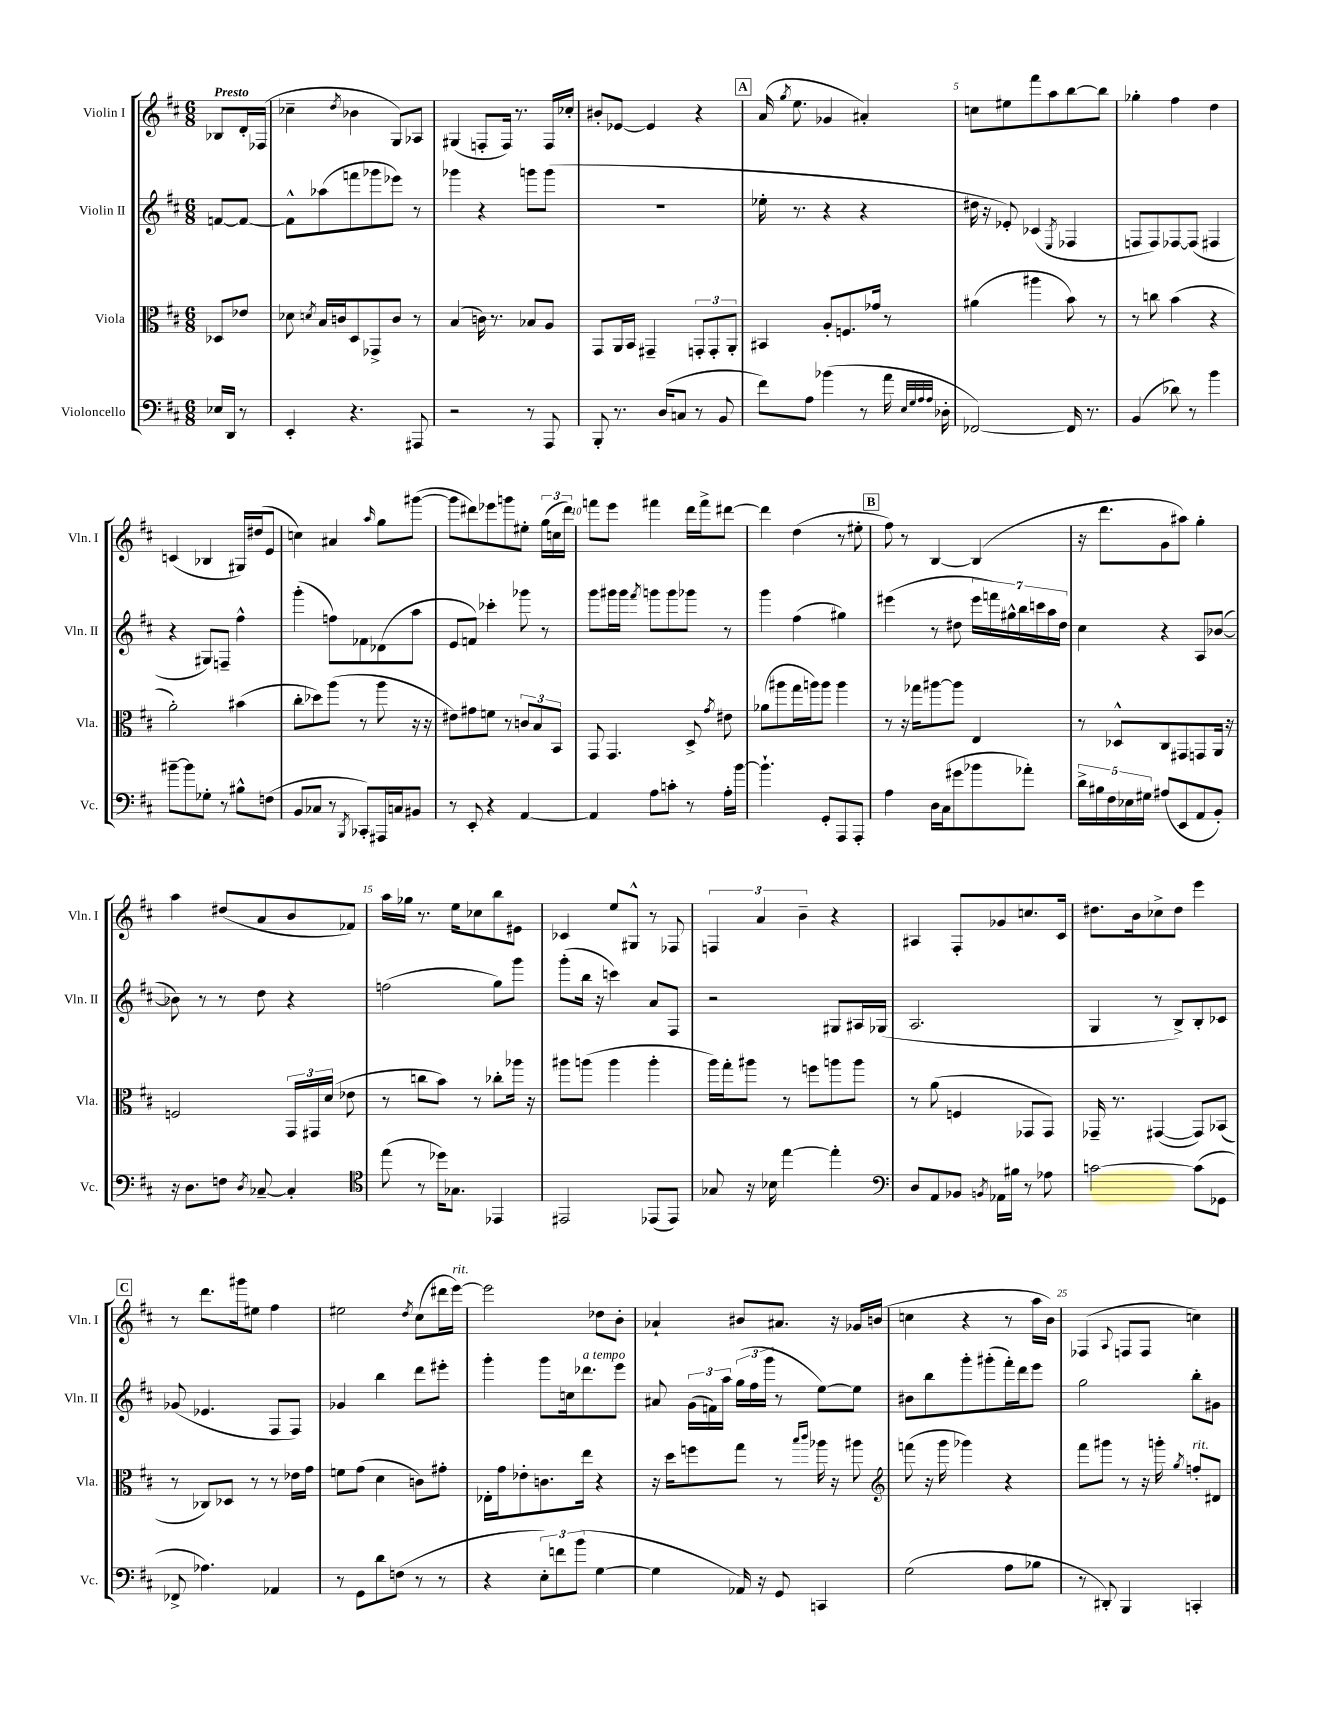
<<
\new StaffGroup <<
\new Staff = "s0" \with { instrumentName = "Violin I" shortInstrumentName = "Vln. I" } {
    \clef treble \key d \major \numericTimeSignature \time 6/8 \partial 4 \tempo "Presto"
    \autoBeamOff bes8[ d'16-. fes16]( |
    ces''4-- \acciaccatura { d''8 } bes'4 g8[) aes8] |
    gis4( f8[-. f16]) r8. f16[ ces''16]-. |
    bis'8[-. ees'8]~ ees'4 r4 |
    \mark \markup { \box "A" } a'16( \acciaccatura { g''8 } e''8. ges'4 ais'4-.) |
    c''8[ eis''8 fis'''8 a''8 b''8~ b''8] |
    ges''4-. fis''4 d''4 |
    c'4( bes4 gis16[) dis''16( e'8] |
    c''4) ais'4 \grace { a''16 } g''8[ gis'''8]~( |
    gis'''8[ dis'''8) ees'''8 g'''8 eis''8]-. \tuplet 3/2 { g''16[( c''16 dis'''16]) } |
    f'''8[ e'''8] fis'''4 d'''16[ fis'''16-> dis'''8]~ |
    dis'''4 d''4( r8 eis''8-. |
    \mark \markup { \box "B" } fis''8) r8 b4~ b4( |
    r16 d'''8.[ g'8 ais''8]) g''4-. |
    a''4 dis''8[( a'8 b'8 fes'8]) |
    a''16[ ges''16] r8. e''16[ ces''8 b''8 eis'8] |
    ces'4 e''8[ gis8]-^ r8 fes8 |
    \tuplet 3/2 { f4 a'4 b'4-- } r4 |
    ais4 fis8[-. ges'8 c''8. cis'16] |
    dis''8.[ b'16 ces''8-> dis''8] e'''4 |
    \mark \markup { \box "C" } r8 d'''8.[ gis'''16 eis''8] fis''4 |
    eis''2 \acciaccatura { d''8 } cis''8[( dis'''16 e'''16]~^\markup { \italic "rit." }) |
    e'''2 des''8[ b'8]-. |
    aes'4-! bis'8[ ais'8.] r16 ges'16[ b'16]( |
    c''4 r4 r8 a''16[ b'16]) |
    fes4( \appoggiatura { a8 } f8[ f8] c''4) \bar "|." |
}
\new Staff = "s1" \with { instrumentName = "Violin II" shortInstrumentName = "Vln. II" } {
    \clef treble \key d \major \numericTimeSignature \time 6/8 \partial 4
    \autoBeamOff f'8[~ f'8]~ |
    f'8[-^ aes''8( f'''8 ges'''8 ees'''8]) r8 |
    ges'''4 r4 g'''8[ g'''8]( |
    R2. |
    \mark \markup { \box "A" } ees''16-. r8. r4 r4 |
    dis''16 r16 ees'8-.) ces'4( \acciaccatura { e8 } fes4 |
    f8[ f8) fes8~ fes8]( fis4 |
    r4 gis8[) f8]-- fis''4-^ |
    g'''4-.( f''8[) fes'8 des'8( a''8] |
    e'8[ f'8]) ces'''4-. ges'''8 r8 |
    g'''8[ gis'''16 gis'''16] \acciaccatura { fis'''8 } g'''8[ g'''8 ges'''8] r8 |
    g'''4 fis''4( gis''4) |
    \mark \markup { \box "B" } eis'''4( r8 dis''8 \tuplet 7/4 { eis'''16[ f'''16) gis''16-^ b''16 c'''16 a''16 dis''16] } |
    cis''4 r4 a8[ bes'8]~( |
    bes'8) r8 r8 d''8 r4 |
    f''2( g''8[) g'''8] |
    g'''8[-.( b''16] r16 c'''4) a'8[ fis8] |
    r2 gis8[ ais16 ges16]( |
    a2. |
    g4 r8 b8[->) b8-. ces'8] |
    \mark \markup { \box "C" } ges'8( ees'4. fis8[ fis8]) |
    ges'4 b''4 d'''8[ eis'''8]-. |
    g'''4-. g'''8[ c''16 des'''8.^\markup { \italic "a tempo" } e'''8] |
    ais'8 \tuplet 3/2 { g'16[( f'16) a''16] } \tuplet 3/2 { g''16[( fis''16 g'''16] } r8 e''8[~) e''8] |
    bis'8[ b''8 g'''8-. gis'''8-.( fis'''16-.) d'''16 e'''8] |
    g''2 b''8[-. gis'8] \bar "|." |
}
\new Staff = "s2" \with { instrumentName = "Viola" shortInstrumentName = "Vla." } {
    \clef alto \key d \major \numericTimeSignature \time 6/8 \partial 4
    \autoBeamOff des8[ ees'8] |
    des'8 \acciaccatura { d'8 } b16[ c'16 d8 ges,8-> c'8] r8 |
    b4( c'16) r8. bes8[ a8] |
    g,8[ a,16 b,16] gis,4-- \tuplet 3/2 { g,8[-. g,8-. a,8]-. } |
    \mark \markup { \box "A" } bis,4 a8[-. f8. ges'16] r8 |
    ais'4( ais''4 b'8) r8 |
    r8 c''8 b'4( r4 |
    a'2-.) bis'4( |
    cis''8[-. des''8) a''8]( r8 a''8 r16 r16 |
    eis'8[) gis'8 f'8] r8 \tuplet 3/2 { c'8[ b8 b,8] } |
    g,8 g,4. d8-> \acciaccatura { g'8 } eis'8 |
    aes'8[( ais''8 g''16 a''16) a''8] a''4 |
    \mark \markup { \box "B" } r8 r16 ges''16[ ais''8~ ais''8] e4 |
    r8 des8[-^ cis8 gis,8 g,8 a,16] r16 |
    f2 \tuplet 3/2 { g,16[ gis,16 d'16]( } ees'8 |
    r8 c''8[ b'8]) r8 ces''8[-. aes''16] r16 |
    ais''8[ a''8]( a''4 a''4-. |
    a''16[) g''16-. ais''8] r8 f''8[ a''8 a''8] |
    r8 a'8( f4 ges,8[ ges,8]) |
    ges,16-- r8. gis,4~( gis,8[) bes,8]( |
    \mark \markup { \box "C" } r8 ces8[) des8] r8 r8 ees'16[ g'16] |
    f'8[ g'8]( d'4 c'8[) gis'8]-. |
    ees16[-. g'16 ees'8-. c'8. e''16] r4 |
    r16 d''16[ f''8 g''8] r8 \grace { b''16[ cis'''16] } aes''16 r16 ais''8 |
    \clef treble f'''8( r16 g'''16 ges'''4) r4 |
    fis'''8[ gis'''8] r8 r16 g'''16-. \acciaccatura { g''8 } f''8[-.^\markup { \italic "rit." } dis'8] \bar "|." |
}
\new Staff = "s3" \with { instrumentName = "Violoncello" shortInstrumentName = "Vc." } {
    \clef bass \key d \major \numericTimeSignature \time 6/8 \partial 4
    \autoBeamOff ees16[ d,16] r8 |
    e,4-. r4. ais,,8 |
    r2 r8 a,,8 |
    b,,8-. r8. d16[( c8] r8 b,8 |
    \mark \markup { \box "A" } fis'8[) a8] bes'4( r8 a'16 \grace { e32[ g32 a32 a32] } des16-. |
    fes,2~) fes,16 r8. |
    b,4( des'8) r8 b'4 |
    bis'8[~-- bis'8 ges8]-. r8 bis8[-^ f8]( |
    b,8[ ces8] r8 \acciaccatura { b,,8 } ces,8[-.) ais,,16 c16 bis,8] |
    r8 e,8-. r4 a,4~ |
    a,4 a8[ c'8]-. r8 a16[-. b'16]~ |
    b'4.-! g,8[-. a,,8 a,,8]-. |
    \mark \markup { \box "B" } a4 d16[ cis16( gis'8 bes'8 aes'8]-.) |
    \tuplet 5/4 { d'16[-> bis16 fis16 ees16 gis16] } ais8[( e,8 a,8 b,8]-.) |
    r16 d8.[ f8] \acciaccatura { d8 } ces8~-- ces4-. |
    \clef tenor e''8( r8 des''16[) ges8.] ees,4 |
    eis,2 ees,8[( ees,8]) |
    ges8 r16 bes16 e''4~ e''4-. |
    \clef bass d8[ a,8 bes,8] \acciaccatura { b,8 } aes,16[ bis16] r8 aes8 |
    c'2~ c'8[( ges,8] |
    \mark \markup { \box "C" } fes,8-> aes4.) aes,4 |
    r8 g,8[ d'8 f8]( r8 r8 |
    r4 \tuplet 3/2 { e8[-.) f'8 b'8]( } g4~ |
    g4 aes,16) r16 g,8 c,4 |
    g2( a8[ bes8] |
    r8 dis,8-.) b,,4 c,4-. \bar "|." |
}
>>
>>
\layout { \context { \Score \override BarNumber.break-visibility = ##(#f #t #t) barNumberVisibility = #(every-nth-bar-number-visible 5) } }
